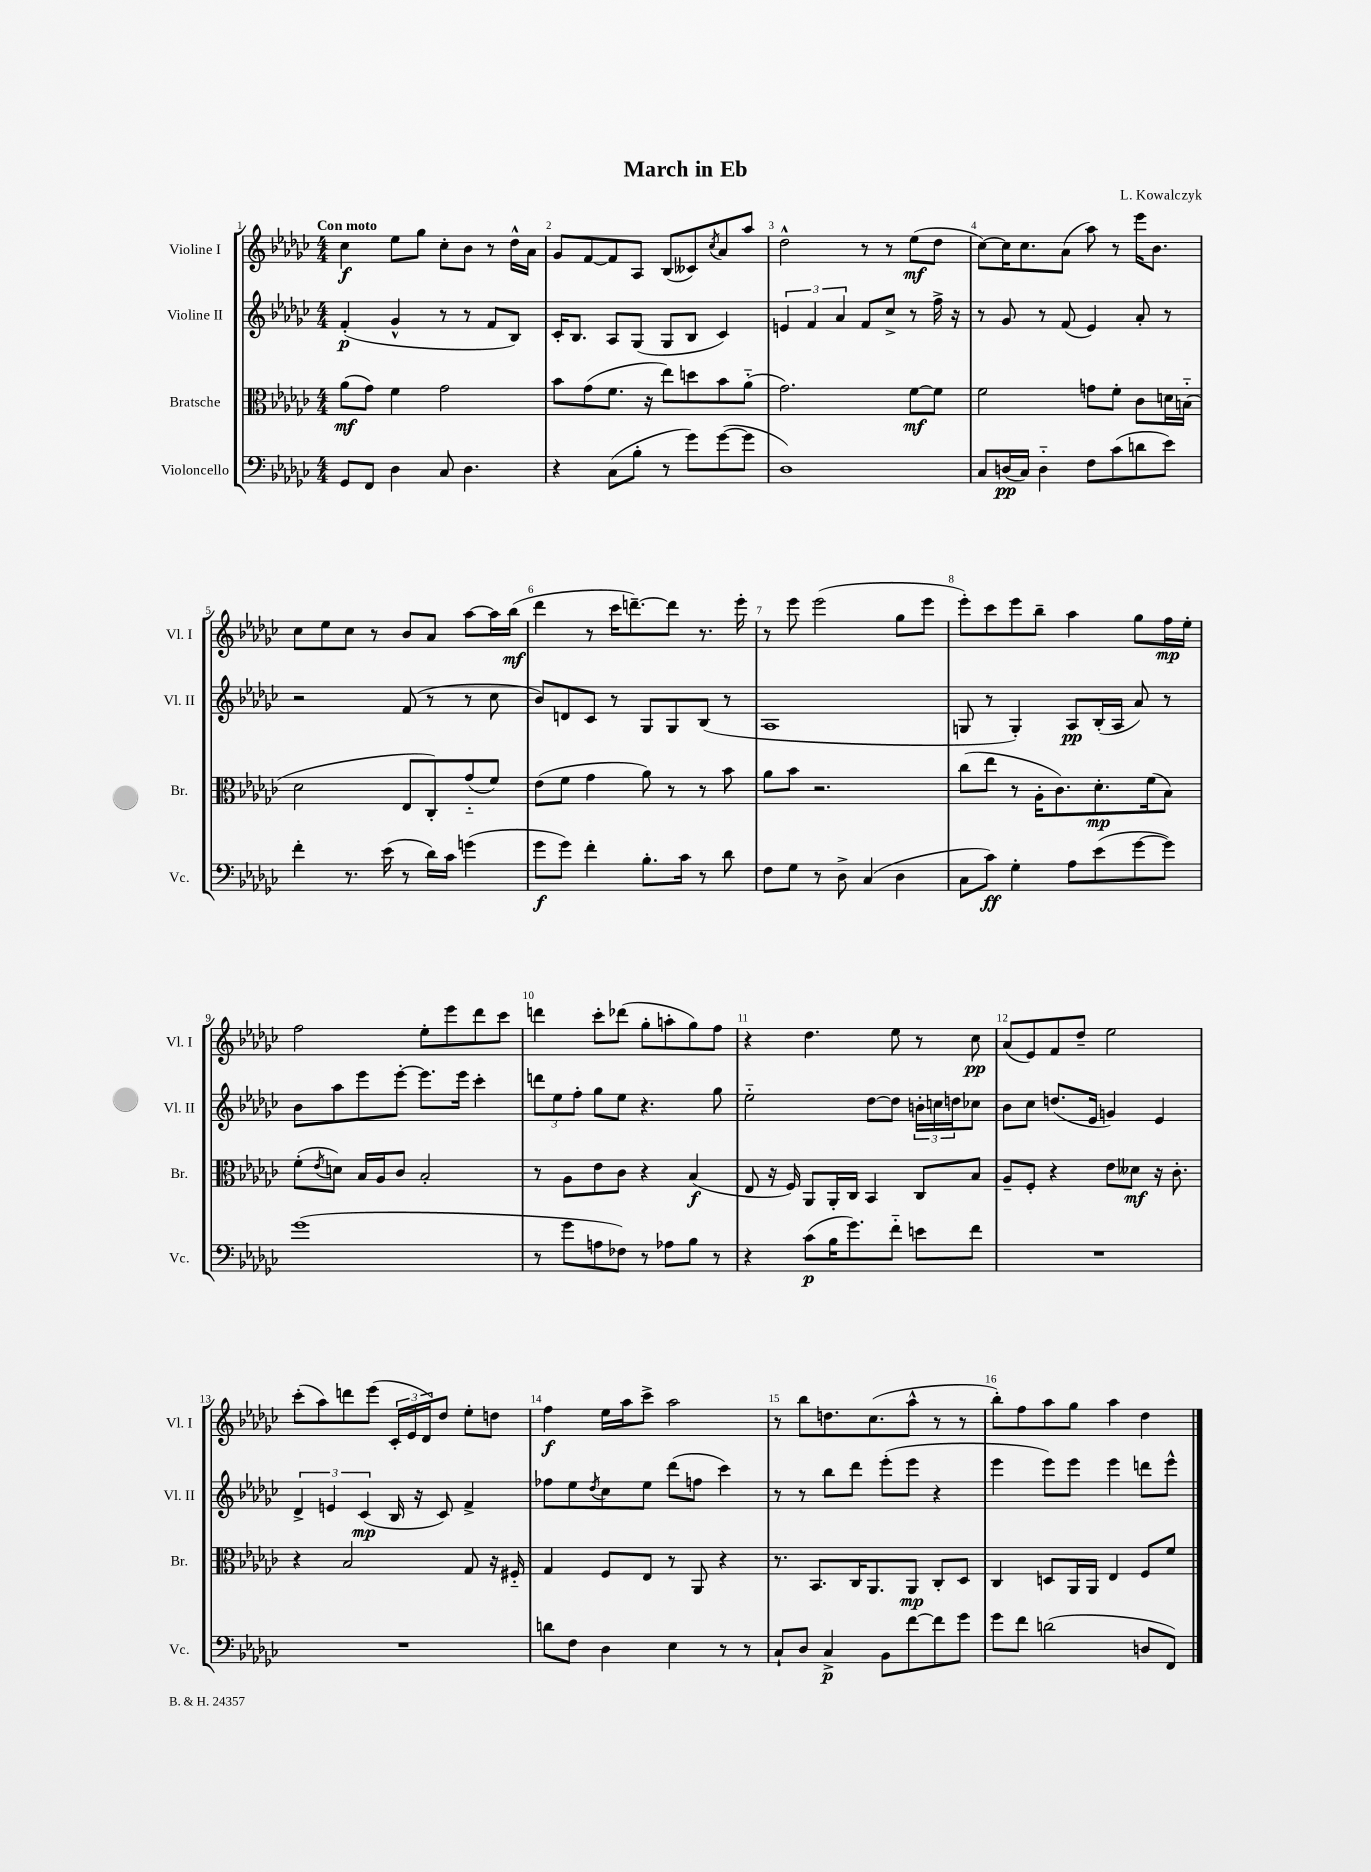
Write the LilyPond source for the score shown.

\header { title = "March in Eb" composer = "L. Kowalczyk" }
<<
\new StaffGroup <<
\new Staff = "s0" \with { instrumentName = "Violine I" shortInstrumentName = "Vl. I" } {
    \clef treble \key ges \major \numericTimeSignature \time 4/4 \tempo "Con moto"
    ces''4\f ees''8 ges''8 ces''8-. bes'8 r8 des''16-^ aes'16 |
    ges'8 f'8~ f'8 aes8 bes8( ceses'8) \acciaccatura { ces''8 } aes'8 aes''8 |
    des''2-^ r8 r8 ees''8\mf( des''8 |
    ces''8~) ces''16 ces''8. aes'8( aes''8) r8 ees'''16 bes'8. |
    ces''8 ees''8 ces''8 r8 bes'8 aes'8 aes''8~ aes''16 bes''16\mf( |
    des'''4 r8 ces'''16 d'''8.~--) d'''8 r8. ees'''16-. |
    r8 ees'''8 ees'''2( ges''8 ees'''8 |
    ees'''8-.) ces'''8 ees'''8 bes''8-- aes''4 ges''8 f''16\mp ees''16-. |
    f''2 ees''8-. ees'''8 des'''8 ces'''8 |
    d'''4 ces'''8-. des'''8( ges''8-. a''8-. ges''8) f''8 |
    r4 des''4. ees''8 r8 ces''8\pp |
    aes'8( ees'8) f'8 des''8-- ees''2 |
    ces'''8-.( aes''8) d'''8 ees'''8( \tuplet 3/2 { ces'16-. ees'16 des'16) } des''8 ees''8-. d''8 |
    f''4\f ees''16 aes''16 ces'''8-> aes''2 |
    r8 bes''8 d''8. ces''8.( aes''8-^ r8 r8 |
    bes''8-.) f''8 aes''8 ges''8 aes''4 des''4 \bar "|." |
}
\new Staff = "s1" \with { instrumentName = "Violine II" shortInstrumentName = "Vl. II" } {
    \clef treble \key ges \major \numericTimeSignature \time 4/4
    f'4-.\p( ges'4-^ r8 r8 f'8 bes8) |
    ces'16-. bes8. aes8 ges8( ges8 bes8 ces'4) |
    \tuplet 3/2 { e'4 f'4 aes'4 } f'8 ces''8-> r8 f''16-> r16 |
    r8 ges'8 r8 f'8( ees'4) aes'8-. r8 |
    r2 f'8( r8 r8 ces''8 |
    bes'8) d'8 ces'8 r8 ges8 ges8 bes8( r8 |
    aes1 |
    g8 r8 g4-.) aes8\pp bes16-.( aes16 aes'8) r8 |
    bes'8 aes''8 ees'''8 ees'''8~-. ees'''8. ees'''16 ces'''4-. |
    \tuplet 3/2 { d'''8 ees''8 f''8-. } ges''8 ees''8 r4. ges''8 |
    ees''2-_ des''8~ des''8 \tuplet 3/2 { b'16-. c''16 d''16 } ces''8 |
    bes'8 ces''8 d''8.( ees'16 g'4) ees'4 |
    \tuplet 3/2 { des'4-> e'4 ces'4\mp( } bes16 r16 ces'8) f'4-> |
    fes''8 ees''8 \acciaccatura { des''8 } ces''8 ees''8 des'''8( f''8 ces'''4) |
    r8 r8 bes''8 des'''8 ees'''8-.( ees'''8 r4 |
    ees'''4 ees'''8) ees'''8 ees'''4 d'''8 ees'''8-^ \bar "|." |
}
\new Staff = "s2" \with { instrumentName = "Bratsche" shortInstrumentName = "Br." } {
    \clef alto \key ges \major \numericTimeSignature \time 4/4
    aes'8\mf( ges'8) f'4 ges'2 |
    bes'8 ges'8( f'8. r16 ees''8) d''8 bes'8 aes'8-_( |
    ges'2.) f'8~\mf f'8 |
    f'2 g'8 f'8-. ces'8 d'16 b16-_( |
    des'2 ees8 ces8-.) ges'8-_( f'8) |
    ees'8( f'8 ges'4 aes'8) r8 r8 bes'8 |
    aes'8 bes'8 r2. |
    ces''8( ees''8 r8 aes16-. ces'8.) des'8.-.\mp f'16( bes8) |
    f'8-.( \acciaccatura { ees'8 } d'8) bes16 aes16 ces'8 bes2-. |
    r8 aes8 ees'8 ces'8 r4 bes4\f( |
    ees8 r16 f16) aes,8 aes,16-. ces16 bes,4 ces8 bes8 |
    aes8-- f8-. r4 ees'8 deses'8\mf r16 ces'8.-. |
    r4 bes2 ges8 r16 fis16-_ |
    ges4 f8 ees8 r8 aes,8 r4 |
    r8. bes,8. ces16 aes,8. aes,8\mp ces8-. des8 |
    ces4 d8 aes,16 aes,16 ees4 f8 f'8 \bar "|." |
}
\new Staff = "s3" \with { instrumentName = "Violoncello" shortInstrumentName = "Vc." } {
    \clef bass \key ges \major \numericTimeSignature \time 4/4
    ges,8 f,8 des4 ces8 des4. |
    r4 ces8( bes8-. r8 ges'8) ges'8~( ges'8 |
    des1) |
    ces8 d16\pp( ces16) d4-_ f8 ces'8( d'8 ees'8) |
    f'4-. r8. ees'16( r8 des'16) ces'16 g'4( |
    ges'8\f ges'8) f'4-. bes8.-. ces'16 r8 des'8 |
    f8 ges8 r8 des8-> ces4( des4 |
    ces8 ces'8\ff) ges4-. aes8 ees'8( ges'8~ ges'8) |
    ges'1( |
    r8 ges'8 a8 fes8) r8 aes8 bes8 r8 |
    r4 ces'8\p( bes16 ges'8.) f'8-_ e'8 f'8 |
    R1 |
    R1 |
    d'8 f8 des4 ees4 r8 r8 |
    ces8-! des8 ces4->\p bes,8 f'8~ f'8 ges'8 |
    ges'8 f'8 d'2( d8 f,8) \bar "|." |
}
>>
>>
\layout { \context { \Score \override BarNumber.break-visibility = ##(#f #t #t) barNumberVisibility = #all-bar-numbers-visible } }
